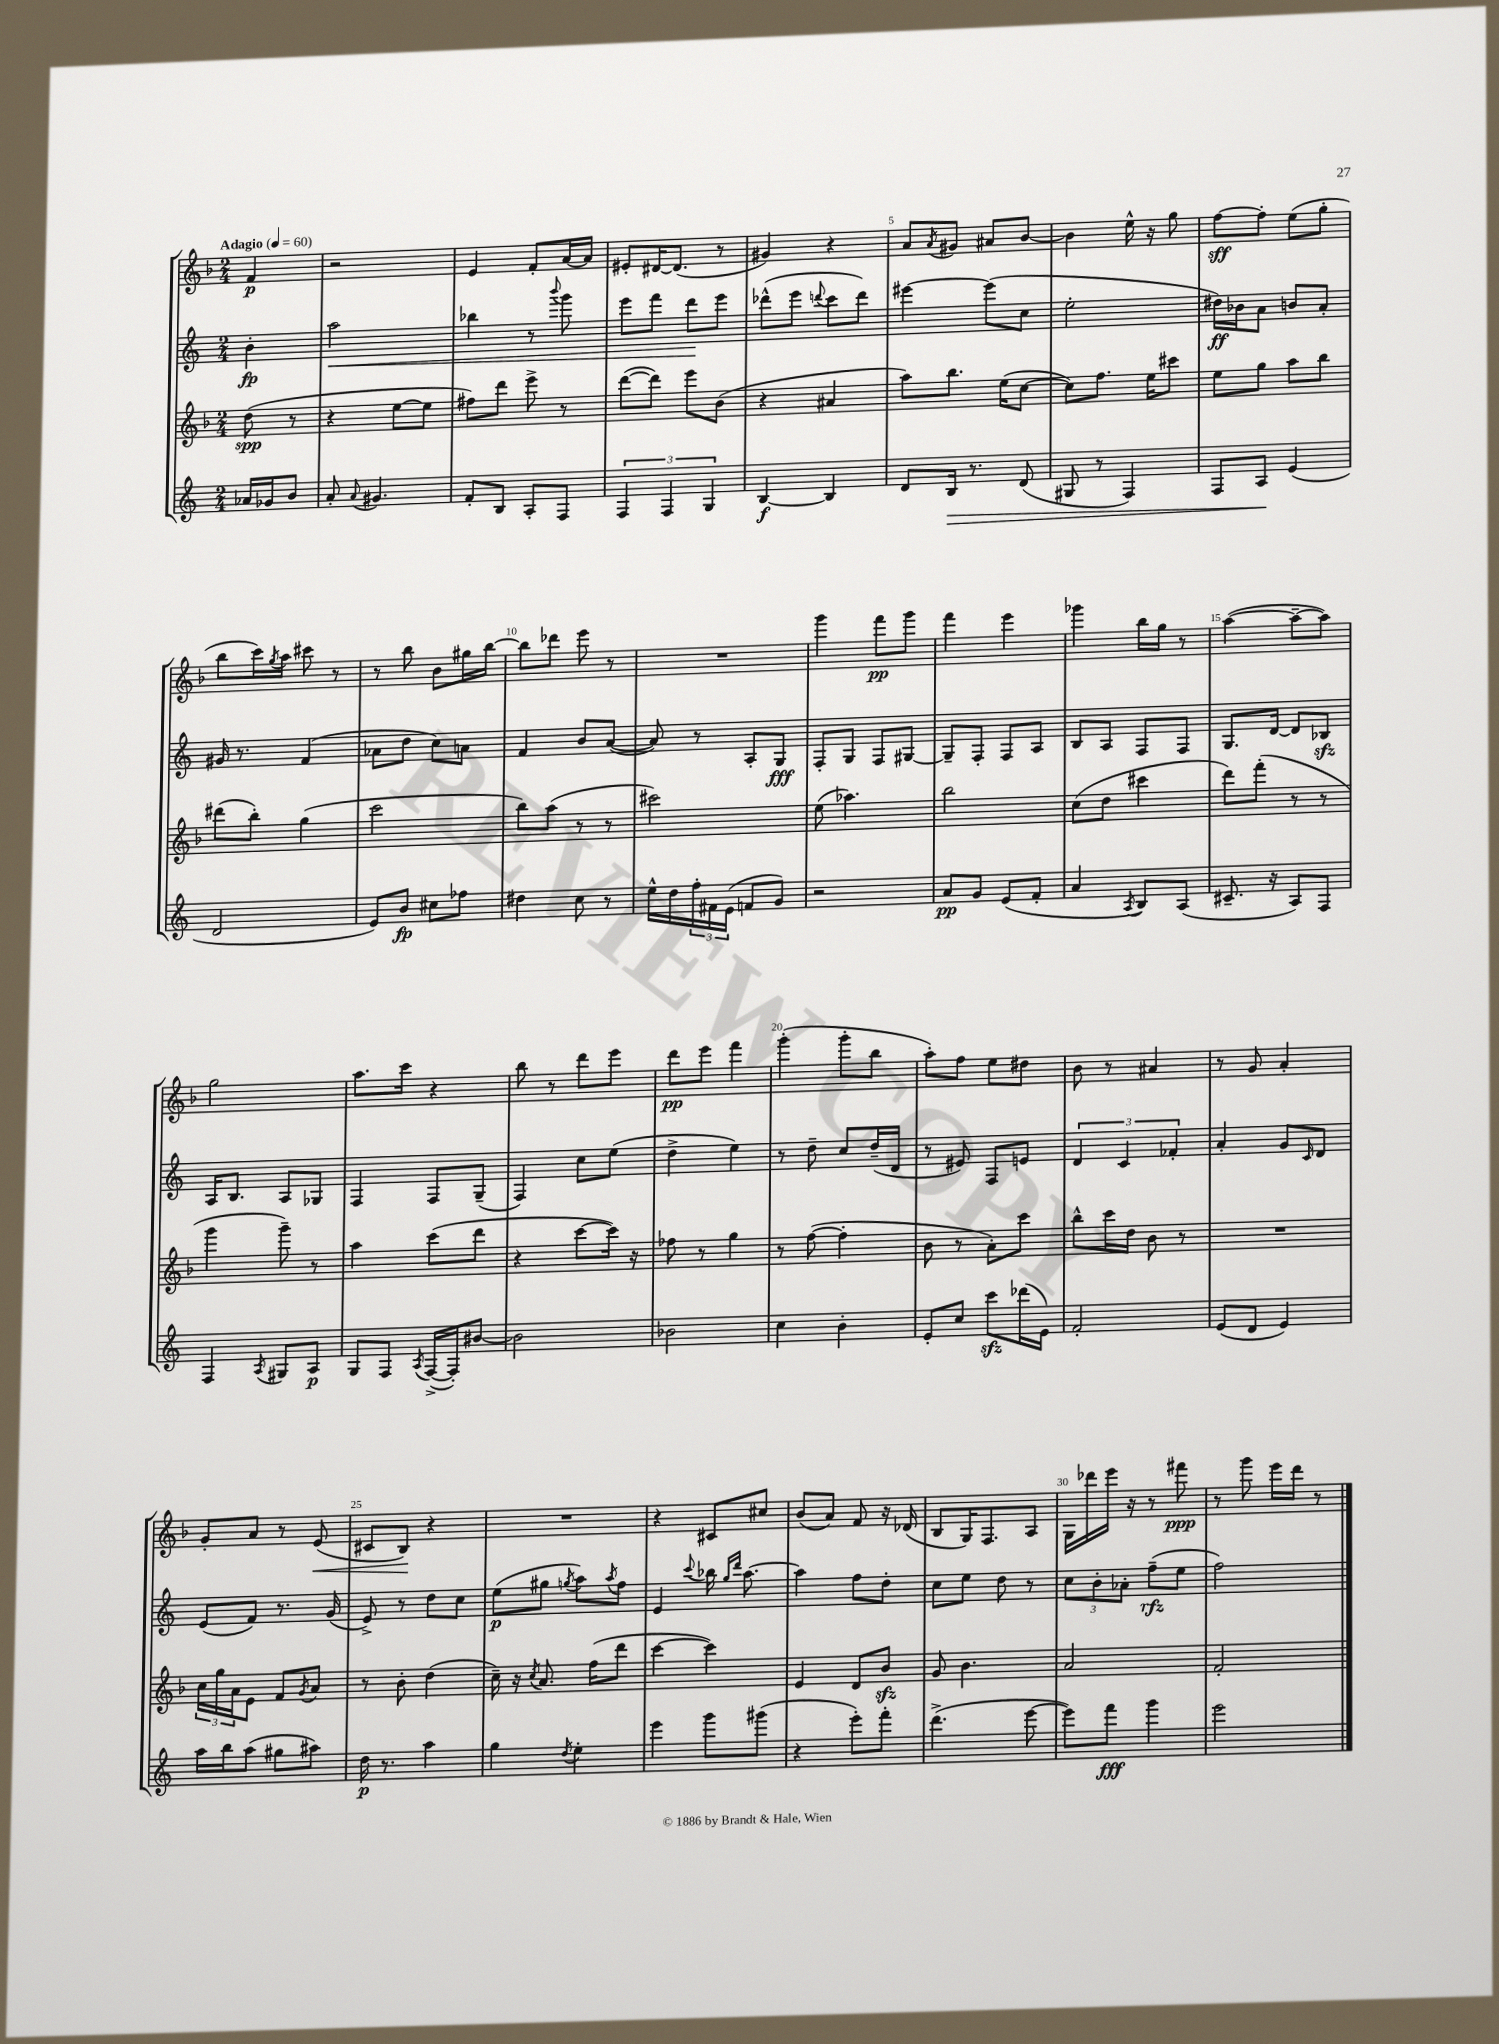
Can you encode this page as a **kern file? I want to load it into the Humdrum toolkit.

**kern	**dynam	**kern	**dynam	**kern	**dynam	**kern	**dynam
*part4	*part4	*part3	*part3	*part2	*part2	*part1	*part1
*staff4	*staff4	*staff3	*staff3	*staff2	*staff2	*staff1	*staff1
*clefG2	*	*clefG2	*	*clefG2	*	*clefG2	*
*k[]	*	*k[b-]	*	*k[]	*	*k[b-]	*
*M2/4	*	*M2/4	*	*M2/4	*	*M2/4	*
*MM60	*	*MM60	*	*MM60	*	*MM60	*
=	=	=	=	=	=	=	=
!	!	!	!	!	!	!LO:TX:a:B:t=Adagio	!
16a-X/LL	.	(8dd\	spp	4b'\	fp	4f/	p
16g-X/J	.	.	.	.	.	.	.
8b/J	.	8r	.	.	.	.	.
=1	=1	=1	=1	=1	=1	=1	=1
!	!	!	!	!	!LO:HP:b	!	!
8a'/	.	4r	.	2aa\	<	2r	.
8qqa/	.	.	.	.	.	.	.
4.g#X/	.	.	.	.	.	.	.
.	.	[8ee\L	.	.	.	.	.
.	.	8ee\J]	.	.	.	.	.
=2	=2	=2	=2	=2	=2	=2	=2
8f'/L	.	8ff#X\L)	.	4bb-X\	.	4e/	.
8B/J	.	8ddd\J	.	.	.	.	.
8A'/L	.	8eee^\	.	8r	.	8f'/L	.
.	.	.	.	8qqbbb/	.	.	.
8F/J	.	8r	.	8ggg\	.	[16a/L	.
.	.	.	.	.	.	16a/JJ]	.
=3	=3	=3	=3	=3	=3	=3	=3
6F/	.	([8ddd\L	.	8eee\L	.	8e#X'/L	.
.	.	8ddd\J])	.	8fff\J	.	[16d#X/K	.
6F/	.	.	.	.	.	.	.
.	.	.	.	.	.	(8.d#/J]	.
.	.	8eee\L	.	8ddd\L	.	.	.
6G/	.	.	.	.	.	.	.
.	.	(8b-\J	.	8eee\J	[	8r	.
=4	=4	=4	=4	=4	=4	=4	=4
[4B/	f	4r	.	(8ddd-X^^\L	.	4g#X/)	.
.	.	.	.	8eee\J	.	.	.
.	.	.	.	8qqdddn/	.	.	.
4B/]	.	4a#X/	.	8ccc\L	.	4r	.
.	.	.	.	8ddd\J)	.	.	.
=5	=5	=5	=5	=5	=5	=5	=5
8d/L	.	8aa\L)	.	[4eee#X\	.	8a/L	.
.	.	.	.	.	.	8qa/	.
!	!LO:HP:b	!	!	!	!	!	!
16B/Jk	>	8.bb-\J	.	.	.	8g#X/J	.
8.r	.	.	.	.	.	.	.
.	.	.	.	(8eee#\L]	.	8a#X/L	.
.	.	(16ee\KL	.	.	.	.	.
(8d/	.	[8cc\J	.	8cc\J	.	[8b-/J	.
=6	=6	=6	=6	=6	=6	=6	=6
8G#X/	.	8cc\L])	.	2ee'\	.	4b-\]	.
8r	.	8.ff\J	.	.	.	.	.
4F/)	.	.	.	.	.	16ee^^\	.
.	.	16ee\KL	.	.	.	16r	.
.	.	8ccc#X\J	.	.	.	8gg\	.
=7	=7	=7	=7	=7	=7	=7	=7
8F/L	.	8ee\L	.	16dd#X\LL)	ff	[8ff\L	sff
.	.	.	.	16b-X\J	.	.	.
8A/J	.	8gg\J	.	8a\J	.	8ff'\J]	.
(4e/	]	8aa\L	.	8bn/L	.	(8ee\L	.
.	.	8bb-\J	.	8a'/J	.	8gg'\J	.
!!LO:LB:g=z
=8	=8	=8	=8	=8	=8	=8	=8
2d/	.	(8ddd#X\L	.	16g#X/	.	8bb-\L	.
.	.	.	.	8.r	.	.	.
.	.	8bb-'\J)	.	.	.	16ccc\L)	.
.	.	.	.	.	.	8qgg/	.
.	.	.	.	.	.	16aa\JJ	.
.	.	(4gg\	.	(4f/	.	8ccc#X\	.
.	.	.	.	.	.	8r	.
=9	=9	=9	=9	=9	=9	=9	=9
8e/L)	.	2ccc\	.	8a-X\L	.	8r	.
8b/J	fp	.	.	8dd\J	.	8bb-\	.
8cc#X\L	.	.	.	8cc\L)	.	8b-\L	.
8ff-X\J	.	.	.	8an\J	.	16gg#X\L	.
.	.	.	.	.	.	[16bb-\JJ	.
=10	=10	=10	=10	=10	=10	=10	=10
4dd#X\	.	8bb-\L)	.	4f/	.	8bb-\L]	.
.	.	(8aa\J	.	.	.	8ddd-X\J	.
8cc\	.	8r	.	8b/L	.	8eee\	.
8r	.	8r	.	([8a/J	.	8r	.
=11	=11	=11	=11	=11	=11	=11	=11
16ee^^\LL	.	2ccc#X\)	.	8a/])	.	2r	.
16dd\	.	.	.	.	.	.	.
24ff'\	.	.	.	8r	.	.	.
24f#X\	.	.	.	.	.	.	.
(24e\JJ	.	.	.	.	.	.	.
8fn/L	.	.	.	8A'/L	.	.	.
8g/J)	.	.	.	8G/J	fff	.	.
=12	=12	=12	=12	=12	=12	=12	=12
2r	.	(8ee\	.	8F'/L	.	4ggg\	.
.	.	4.aa-X\)	.	8G/J	.	.	.
.	.	.	.	8F/L	.	8fff\L	pp
.	.	.	.	[8G#X/J	.	8ggg\J	.
=13	=13	=13	=13	=13	=13	=13	=13
8a/L	pp	2bb-\	.	8G#~/L]	.	4fff\	.
8g/J	.	.	.	8F'/J	.	.	.
(8e/L	.	.	.	8F/L	.	4eee\	.
8f'/J	.	.	.	8A/J	.	.	.
=14	=14	=14	=14	=14	=14	=14	=14
4a/	.	(8cc\L	.	8B/L	.	4ggg-X\	.
.	.	8dd\J	.	8A/J	.	.	.
8qA/	.	.	.	.	.	.	.
8B/L)	.	4ccc#X\	.	8F/L	.	16bb-\LL	.
.	.	.	.	.	.	16gg\JJ	.
(8A/J	.	.	.	8F/J	.	8r	.
=15	=15	=15	=15	=15	=15	=15	=15
8.c#X~/	.	8ddd\L)	.	8.G/L	.	([4aa\	.
.	.	(8fff'\J	.	.	.	.	.
16r	.	.	.	[16d/Jk	.	.	.
8A/L)	.	8r	.	8d/L]	.	8aa~\L_	.
8F/J	.	8r	.	8B-Xzz/J	.	8aa\J])	.
!!LO:LB:g=z
=16	=16	=16	=16	=16	=16	=16	=16
4F/	.	4ggg\	.	16A/KL	.	2gg\	.
.	.	.	.	8.B/J	.	.	.
8qA/	.	.	.	.	.	.	.
8G#X/L	.	8ggg~\)	.	8A/L	.	.	.
8A/J	p	8r	.	8G-X/J	.	.	.
=17	=17	=17	=17	=17	=17	=17	=17
8G/L	.	4aa\	.	4F/	.	8.aa\L	.
8F/J	.	.	.	.	.	.	.
.	.	.	.	.	.	16ccc\Jk	.
8qA/	.	.	.	.	.	.	.
([16F^/LL	.	(8ccc\L	.	8F/L	.	4r	.
16F'/J])	.	.	.	.	.	.	.
[8b#X/J	.	8ddd\J	.	(8G~/J	.	.	.
=18	=18	=18	=18	=18	=18	=18	=18
2b#\]	.	4r	.	4F/)	.	8bb-\	.
.	.	.	.	.	.	8r	.
.	.	[8ccc\L	.	8cc\L	.	8ddd\L	.
.	.	16ccc\Jk])	.	(8ee\J	.	8eee\J	.
.	.	16r	.	.	.	.	.
=19	=19	=19	=19	=19	=19	=19	=19
2b-X\	.	8ff-X\	.	4dd^\	.	8ddd\L	pp
.	.	8r	.	.	.	8eee\J	.
.	.	4gg\	.	4ee\)	.	4fff\	.
=20	=20	=20	=20	=20	=20	=20	=20
4cc\	.	8r	.	8r	.	(4ggg'\	.
.	.	([8ff\	.	8dd~\	.	.	.
4b'\	.	4ff'\]	.	8cc/L	.	8ggg'\L	.
.	.	.	.	(16dd~/L	.	8bb-\J	.
.	.	.	.	16d/JJ	.	.	.
=21	=21	=21	=21	=21	=21	=21	=21
8e'/L	.	8b-\	.	8r	.	8aa'\L)	.
8cc/J	.	8r	.	8e#X/)	.	8ff\J	.
8ccczz\L	.	8a'\L)	.	8F/L	.	8ee\L	.
(16ddd-X\L	.	8ccc\J	.	8en/J	.	8dd#X\J	.
16e\JJ)	.	.	.	.	.	.	.
=22	=22	=22	=22	=22	=22	=22	=22
2f'/	.	8bb-^^\L	.	6d/	.	8b-\	.
.	.	16ccc\L	.	.	.	8r	.
.	.	.	.	6c/	.	.	.
.	.	16dd\JJ	.	.	.	.	.
.	.	8b-\	.	.	.	4a#X/	.
.	.	.	.	6f-X'/	.	.	.
.	.	8r	.	.	.	.	.
=23	=23	=23	=23	=23	=23	=23	=23
(8e/L	.	2r	.	4a'/	.	8r	.
8d/J	.	.	.	.	.	8g/	.
4e/)	.	.	.	8g/L	.	4a'/	.
.	.	.	.	16qqc/	.	.	.
.	.	.	.	8d/J	.	.	.
!!LO:LB:g=z
=24	=24	=24	=24	=24	=24	=24	=24
16aa\LL	.	24cc\LL	.	(8e/L	.	8g'/L	.
.	.	24gg\	.	.	.	.	.
16bb\J	.	.	.	.	.	.	.
.	.	24a\J	.	.	.	.	.
(8aa\J	.	8e\J	.	8f/J)	.	8a/J	.
8gg#X\L	.	8f/L	.	8.r	.	8r	.
.	.	8qg/	.	.	.	.	.
!	!	!	!	!	!	!	!LO:HP:b
8aa#X\J)	.	8a/J	.	.	.	(8e/	<
.	.	.	.	(16g/	.	.	.
=25	=25	=25	=25	=25	=25	=25	=25
16dd\	p	8r	.	8e^/)	.	8c#X/L	.
8.r	.	.	.	.	.	.	.
.	.	8b-'\	.	8r	.	8B-/J)	.
4aa\	.	(4dd\	.	8dd\L	.	4r	[
.	.	.	.	8cc\J	.	.	.
=26	=26	=26	=26	=26	=26	=26	=26
4gg\	.	16cc~\)	.	(8ee\L	p	2r	.
.	.	16r	.	.	.	.	.
.	.	8qcc/	.	.	.	.	.
.	.	8.a/	.	8gg#X\J	.	.	.
8qdd/	.	.	.	8qggn/	.	.	.
4ee'\	.	.	.	8aa\L)	.	.	.
.	.	(16ff\KL	.	.	.	.	.
.	.	.	.	8qaa/	.	.	.
.	.	8ddd\J	.	8ff\J	.	.	.
=27	=27	=27	=27	=27	=27	=27	=27
4eee\	.	[4ccc\	.	4e/	.	4r	.
.	.	.	.	8qqccc/	.	.	.
8ggg\L	.	4ccc\])	.	16bb-X\	.	8c#X/L	.
.	.	.	.	16qqgg/LL	.	.	.
.	.	.	.	16qqddd/JJ	.	.	.
.	.	.	.	[8.aa\	.	.	.
(8ggg#X\J	.	.	.	.	.	8cc#X/J	.
=28	=28	=28	=28	=28	=28	=28	=28
4r	.	4e/	.	4aa\]	.	(8b-/L	.
.	.	.	.	.	.	8a/J)	.
8eee'\L)	.	8d/L	.	8ff\L	.	8f/	.
8fff'\J	.	8b-zz/J	.	8dd'\J	.	16r	.
.	.	.	.	.	.	(16d-X/	.
=29	=29	=29	=29	=29	=29	=29	=29
(4.ddd^\	.	8g/	.	8cc\L	.	8B-/L	.
.	.	4.b-\	.	8ee\J	.	16G/K)	.
.	.	.	.	.	.	8.F/	.
.	.	.	.	8dd\	.	.	.
[8eee\	.	.	.	8r	.	8A/J	.
=30	=30	=30	=30	=30	=30	=30	=30
8eee\L])	.	2a/	.	12cc\L	.	16G\LL	.
.	.	.	.	.	.	16ddd-X\	.
.	.	.	.	12b'\	.	.	.
8fff\J	fff	.	.	.	.	16eee\JJ	.
.	.	.	.	12a-X'\J	.	.	.
.	.	.	.	.	.	16r	.
4ggg\	.	.	.	(8ff~\L	rfz	8r	.
.	.	.	.	8ee\J	.	8fff#X\	ppp
=31	=31	=31	=31	=31	=31	=31	=31
2eee\	.	2f'/	.	2ff\)	.	8r	.
.	.	.	.	.	.	8ggg\	.
.	.	.	.	.	.	16eee\LL	.
.	.	.	.	.	.	16ddd\JJ	.
.	.	.	.	.	.	8r	.
==	==	==	==	==	==	==	==
*-	*-	*-	*-	*-	*-	*-	*-
